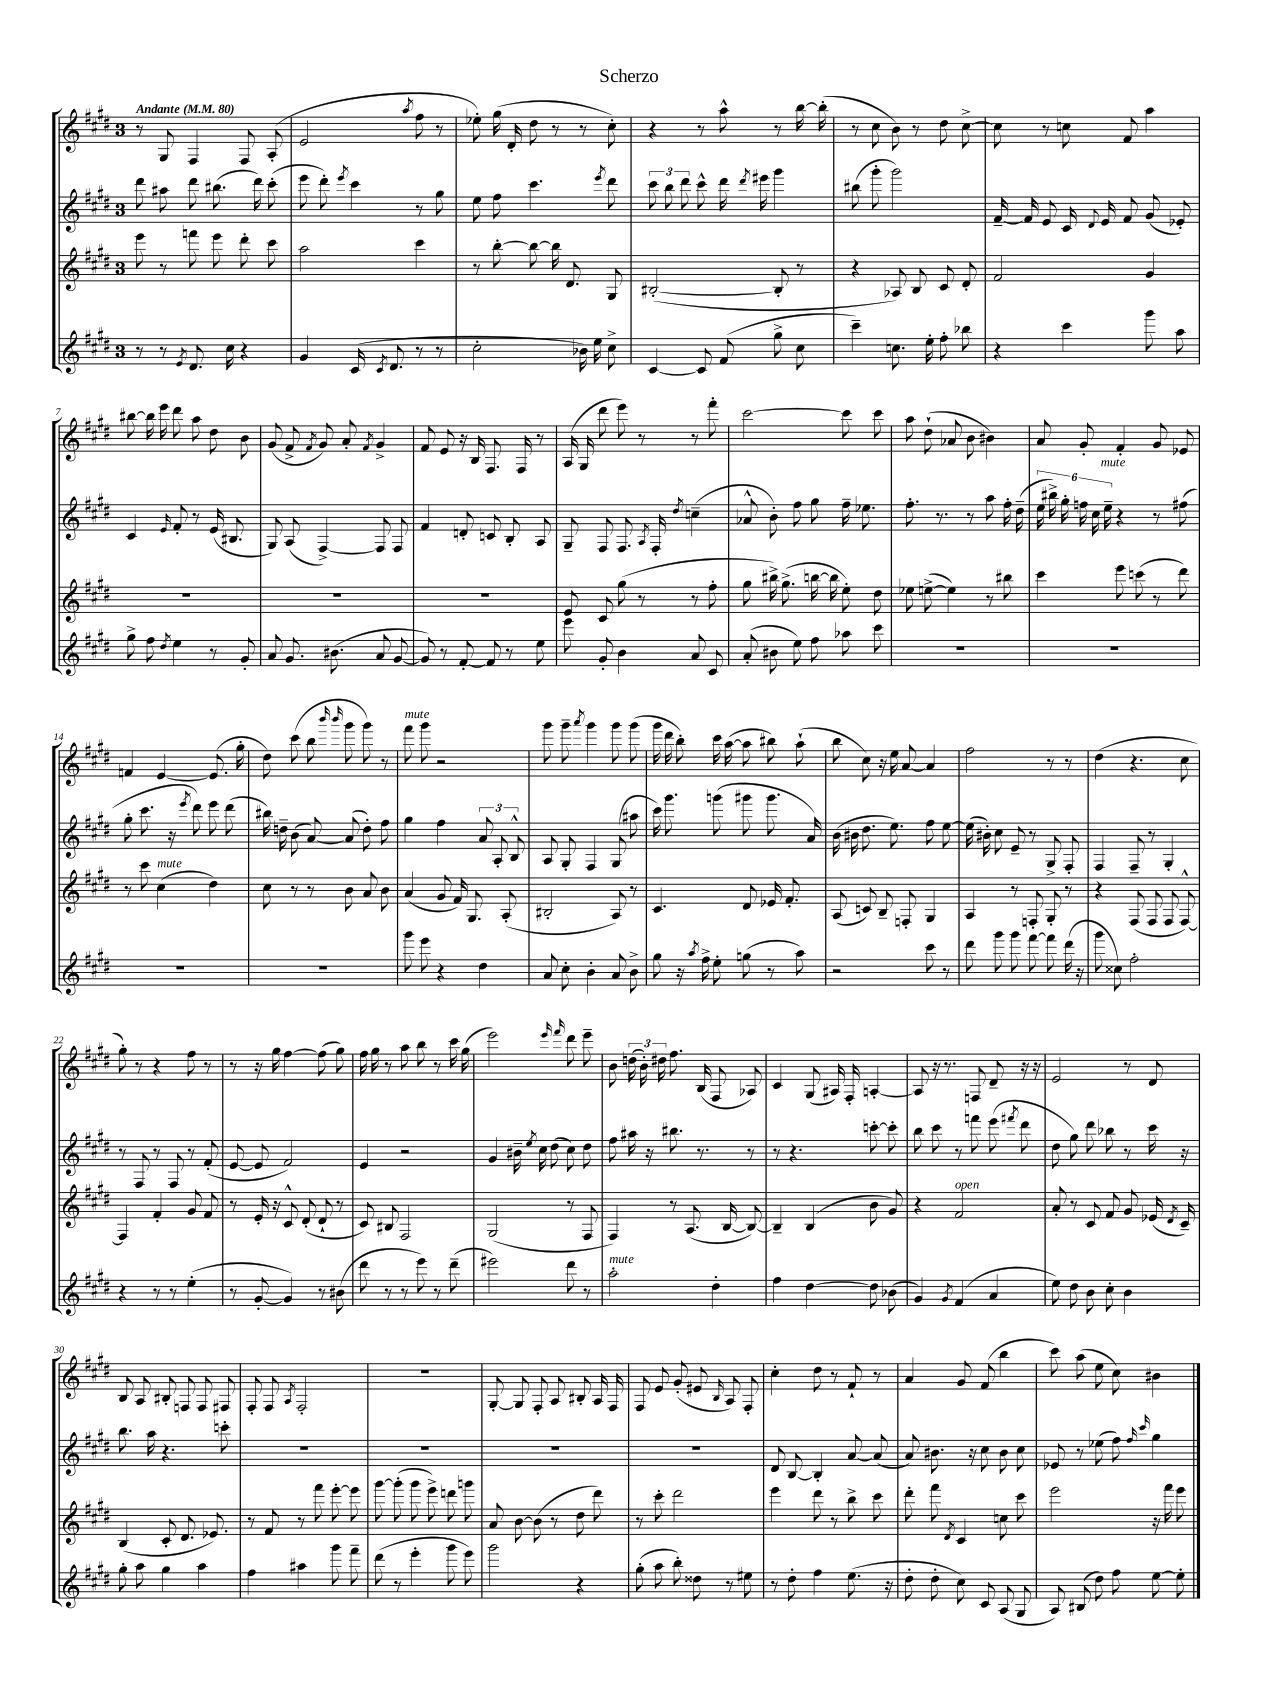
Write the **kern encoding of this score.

**kern	**kern	**kern	**kern
*staff4	*staff3	*staff2	*staff1
*clefG2	*clefG2	*clefG2	*clefG2
*k[f#c#g#d#]	*k[f#c#g#d#]	*k[f#c#g#d#]	*k[f#c#g#d#]
*M3/4	*M3/4	*M3/4	*M3/4
*MM80	*MM80	*MM80	*MM80
8r	8eee\	8ddd#\	8r
8r	8r	8aa#\	8G#/
8qe/	.	.	.
8.d#/	8fff\	8ddd#\	4F#/
.	8eee\	(8.bb#\	.
16cc#\	.	.	.
4r	8ddd#'\	.	8F#/
.	.	16ddd#\)	.
.	8ccc#\	(8ccc#'\	(8A'/
=	=	=	=
4g#/	2aa\	8eee\	2e/
.	.	8ddd#'\)	.
.	.	8qeee/	.
(16c#/	.	4ccc#\	.
8qc#/	.	.	.
8.d#/	.	.	.
.	.	.	8qaa/
8r	4ccc#\	8r	8ff#\
8r	.	8gg#\	8r
=	=	=	=
2cc#'\	8r	8ee\	8ee-'\)
.	[8bb'\	8ff#\	(16gg#\
.	.	.	16d#'/
.	8bb\_	4.ccc#\	8dd#\
.	16bb\]	.	8r
.	8.d#/	.	.
16b-\)	.	.	8r
16ee\	.	.	.
.	.	8qeee/	.
8cc#^\	8G#/	8ddd#\	8cc#'\)
=	=	=	=
[4c#/	([2B#'/	12ccc#\	4r
.	.	12bb\	.
.	.	12ddd#\	.
8c#/]	.	8ccc#^^\	8r
(8f#/	.	16ddd#\	8aa^^\
.	.	8qddd#/	.
.	.	16eee#\	.
8gg#^\	8B#'/]	4ggg#\	8r
8cc#\	8r	.	[16bb\
.	.	.	(16bb'\]
=	=	=	=
4ccc#~\)	4r	(8bb#\	8r
.	.	8ggg#'\	8cc#\
8.cc\	8A-/)	2ggg#\)	8b\)
.	8B/	.	8r
16ee'\	.	.	.
8ff#'\	8c#/	.	8dd#\
8bb-\	8d#'/	.	[8cc#^\
=	=	=	=
4r	2f#/	[16f#~/	8cc#\]
.	.	16f#/]	.
.	.	8e/	8r
4ccc#\	.	16c#/	8cc\
.	.	8qqd#/	.
.	.	16e/	.
.	.	8f#/	8f#/
8ggg#\	4g#/	(8g#/	4aa\
8aa\	.	8e-'/)	.
=	=	=	=
8gg#^\	2.r	4c#/	[8bb#\
8ff#\	.	.	16bb#\]
.	.	.	16eee\
8qdd#/	.	16qqe/	.
4ee\	.	8f#'/	8ddd#\
.	.	8r	8aa\
8r	.	(16e/	8dd#\
.	.	8.B#/	.
8g#'/	.	.	8b\
=	=	=	=
8a/	2.r	8G#/)	(8g#/
8.g#/	.	(8A/	8f#^/
.	.	.	8qf#/
.	.	[4F#^/)	8g#/)
(8.b#\	.	.	.
.	.	.	8a'/
.	.	.	8qf#/
8a/	.	8F#/]	4g#^/
[8g#/	.	8F#/	.
=	=	=	=
8g#/])	2.r	4f#/	8f#/
8r	.	.	8e/
[8f#'/	.	8d'/	16r
.	.	.	16B/
8f#/]	.	8c/	8.F#/
8r	.	8B'/	.
.	.	.	16F#/
8ee\	.	8A/	8r
=	=	=	=
8eee\	8e/	8G#~/	(16A/
.	.	.	16G#/
8g#'/	8c#/	8F#/	8ddd#\
4b\	(8gg#\	8.F#/	8eee\)
.	8r	.	8r
.	.	8qA/	.
.	.	16F#'/	.
.	.	8qdd#/	.
8a/	8r	(4cc~\	8r
8c#/	8ff#'\	.	8fff#'\
=	=	=	=
(8a'/	8gg#\	8a-^^/	[2ccc#\
8b#\	16bb#^\)	8b'\)	.
.	(8.gg#^\	.	.
8ee\)	.	8ff#\	.
8ff#\	[16bb\	8gg#\	.
.	16bb\]	.	.
8aa-\	8ee'\)	16ff#~\	8ccc#\]
.	.	8.ee-\	.
8ccc#\	8dd#\	.	8ccc#\
=	=	=	=
2.r	8ee-\	8.ff#'\	8aa\
.	([8ee^\	.	(8dd#`\
.	.	8.r	.
.	4ee\])	.	8a-/
.	.	8r	8b\
.	8r	8aa\	4b#\)
.	8bb#\	16ff#'\	.
.	.	(16dd#~\	.
=	=	=	=
2.r	4ccc#\	24ee\	8a/
.	.	24bb#^\)	.
.	.	24gg#'\	.
.	.	24ff\	8g#'/
.	.	24cc#\	.
.	.	24ee~\	.
.	8eee\	4r	4f#'/
.	(8ccc\	.	.
.	8r	8r	8g#/
.	8ddd#\)	(8ff#\	8e-/
=	=	=	=
2.r	8r	8gg#'\	4f/
.	8ccc#\	8.ccc#\	.
.	(4cc#\	.	[4e/
.	.	16r	.
.	.	8qeee/	.
.	.	8ddd#\)	.
.	4dd#\)	8eee\	(8.e/]
.	.	(8ddd#\	.
.	.	.	16gg#'\
=	=	=	=
2.r	8cc#\	16bb#\)	8dd#\)
.	.	16dd~\	.
.	8r	(8b\	(8ccc#\
.	8r	[8a/)	8bb\
.	.	.	16qqbbb/
.	.	.	16qqbbb/
.	8b\	(8a/]	8ggg#\
.	8a/	8dd'\)	8ggg#\)
.	8b\	8ff#\	8r
=	=	=	=
8ggg#\	(4a/	4gg#\	8fff#\
8eee\	.	.	8ggg#\
4r	8g#/	4ff#\	2r
.	16f#/)	.	.
.	8.G#/	.	.
4dd#\	.	12a/	.
.	.	12A'/	.
.	(8A'/	.	.
.	.	12B^^/	.
=	=	=	=
8a/	2B#'/	8A/	8ggg#\
8cc#'\	.	8G#'/	8ggg#~\
.	.	.	8qaaa/
4b'\	.	4F#/	4ggg#\
8a/	8A/)	(8G#/	8ggg#\
8b^\	8r	8aa#\	(8ggg#\
=	=	=	=
8gg#\	4.c#/	16ccc#\)	16ggg#\
.	.	8.ggg#\	16ddd#\
16r	.	.	8bb'\)
8qaa/	.	.	.
16ff#^\	.	.	.
8ee'\	.	(8ggg\	16ccc#\
.	.	.	([16aa\
(8gg\	8d#/	8ggg#\	8aa\]
8r	16e-/	8.ggg#\	8bb#\)
.	8.f#'/	.	.
8aa\)	.	.	(8aa`\
.	.	16a/)	.
=	=	=	=
2r	(8A/	(16b\	8bb\
.	.	16b#\	.
.	8c/)	8.dd#\	8cc#\)
.	8B~/	.	16r
.	.	8.ee\)	16ee\
.	8F'/	.	[8a/
8ccc#\	4G#/	8ff#\	4a/]
8r	.	[8ee\	.
=	=	=	=
8ddd#\	4A/	(16ee\]	2ff#\
.	.	16b#'\)	.
8ggg#\	.	8cc#\	.
8ggg#\	8r	8e~/	.
[8fff#\	8F'/	8r	.
8fff#\]	8G#'/	8G#^/	8r
(16ddd#\	8r	8F#'/	8r
16r	.	.	.
=	=	=	=
8ggg#\	4r	4F#/	(4dd#\
8cc##\)	.	.	.
2ff#'\	(8F#/	8F#~/	4.r
.	8F#/	8r	.
.	8F#/	4G#'/	.
.	[8F#^^/)	.	8cc#\
=	=	=	=
4r	4F#/]	8r	8gg#'\)
.	.	8F#/	8r
8r	4f#'/	8r	4r
8r	.	8F#/	.
(4ee'\	8g#/	8r	8ff#\
.	8f#/	(8f#'/	8r
=	=	=	=
8r	8r	[8e/	8r
[8g#'/	16e'/	8e/]	16r
.	16r	.	16gg#\
4g#/])	8c#^^/	2f#/)	[4ff#\
.	(8d#'/	.	.
8r	8d#`/	.	(8ff#\]
(8b#\	8r	.	8gg#\)
=	=	=	=
8ddd#\	8c#/)	4e/	16ff#\
.	.	.	16gg#\
8r	8B#/	.	8r
8r	2F#/	2r	8aa\
8eee\)	.	.	8bb\
8r	.	.	8r
(8ddd#~\	.	.	16ccc#\
.	.	.	(16gg#\
=	=	=	=
2eee#\)	(2G#/	4g#/	2eee\)
.	.	16b#~\	.
.	.	8qee/	.
.	.	16cc#\	.
.	.	(8dd#\	.
.	.	.	16qqeee/
.	.	.	16qqfff#/
8ddd#\	8r	8cc#\)	8ddd#\
8r	8F#/	8dd#\	8eee~\
=	=	=	=
2aa'\	4F#/)	8ff#\	8b\
.	.	16aa#\	(24dd\
.	.	.	24b'\)
.	.	16r	.
.	.	.	24dd#\
.	8r	8.bb#\	8.ff#\
.	(8.A/	.	.
.	.	8.r	(16B/
4dd#'\	.	.	8F#/
.	[16B/	.	.
.	8B/_)	8r	8A-/)
=	=	=	=
4ff#\	4B~/]	8r	4c#/
.	.	4.r	.
[4dd#\	(4B/	.	(8G#/
.	.	.	16A#/)
.	.	.	16F#'/
8dd#\]	8b\	[8ccc'\	[4A'/
(8b-\	8g#/)	8ccc'\]	.
=	=	=	=
4g#/)	4r	8bb\	8A/]
.	.	8ccc#\	16r
.	.	.	8.r
8qg#/	.	.	.
(4f#/	2f#/	8r	.
.	.	8fff\	8F/
4a/	.	(8eee\	8d#~/
.	.	8qfff#/	.
.	.	8ddd#\	16r
.	.	.	16r
=	=	=	=
8ee\)	8a'/	8dd#\	2e/
8dd#\	8r	8gg#\)	.
8b\	8c#/	8ddd#\	.
8cc#'\	8f#/	8bb-\	.
4b\	8g#/	8r	8r
.	(16e-/	16ccc#\	8d#/
.	8qd#/	.	.
.	16c#~/)	16r	.
=	=	=	=
8gg#'\	(4B/	8.bb\	8B/
8aa\	.	.	8A/
.	.	16aa\	.
4gg#\	8c#'/	4.r	8B#'/
.	8.d#/	.	8F/
4aa\	.	.	8F/
.	8.e-/)	.	.
.	.	8ccc'\	8F#/
=	=	=	=
4ff#\	8r	2.r	8F#'/
.	8f#/	.	8F#/
.	.	.	8qA/
4aa#\	8r	.	2F#'/
.	8fff#\	.	.
8ggg#\	[8eee'\	.	.
8fff#~\	8eee\]	.	.
=	=	=	=
(8ddd#\	[8ggg#\	2.r	2.r
8r	(8ggg#'\]	.	.
4eee'\	8ggg#\	.	.
.	8eee^\)	.	.
8ggg#\	8ddd\	.	.
8eee\)	8ggg\	.	.
=	=	=	=
2ggg#\	8a/	2.r	[8G#'/
.	[8b\	.	8G#/]
.	(8b\]	.	8F#'/
.	8r	.	8A/
4r	8dd#\	.	8B#'/
.	8ddd#\)	.	16A/
.	.	.	16F#/
=	=	=	=
(8gg#'\	8r	2.r	8F#/
8aa\	8ccc#'\	.	8e/
8bb'\)	2ddd#\	.	(8g#'/
8dd##\	.	.	8e#/
.	.	.	16qqB/
8r	.	.	8A/)
8ee#\	.	.	8F#'/
=	=	=	=
8r	4eee\	8d#/	4cc#'\
8dd#'\	.	[8B/	.
4ff#\	8ddd#\	4B'/]	8dd#\
.	8r	.	8r
(8.ee\	8bb^\	[8a/	8f#`/
.	8ccc#\	(8a/]	8r
16r	.	.	.
=	=	=	=
8dd#'\	8ddd#'\	8a/)	4a/
8dd#'\	8fff#\	8.b#\	.
.	8qd#/	.	.
8cc#\)	4c#/	.	8g#/
.	.	16r	.
8c#/	.	8cc#\	(8f#/
(8A/	8cc\	8b#\	4bb\
8G#/	8ccc#\	8cc#\	.
=	=	=	=
8A/)	2eee\	8e-/	8ccc#\)
(8B#/	.	8r	(8aa\
8dd#\)	.	(8ee-\	8ee\
8ff#\	.	8ff#\)	8cc#\)
.	.	16qqff#/	.
.	.	16qqccc#/	.
[8ee\	16r	4gg#\	4b#\
.	16fff#\	.	.
8ee'\]	8eee\	.	.
==	==	==	==
*-	*-	*-	*-
